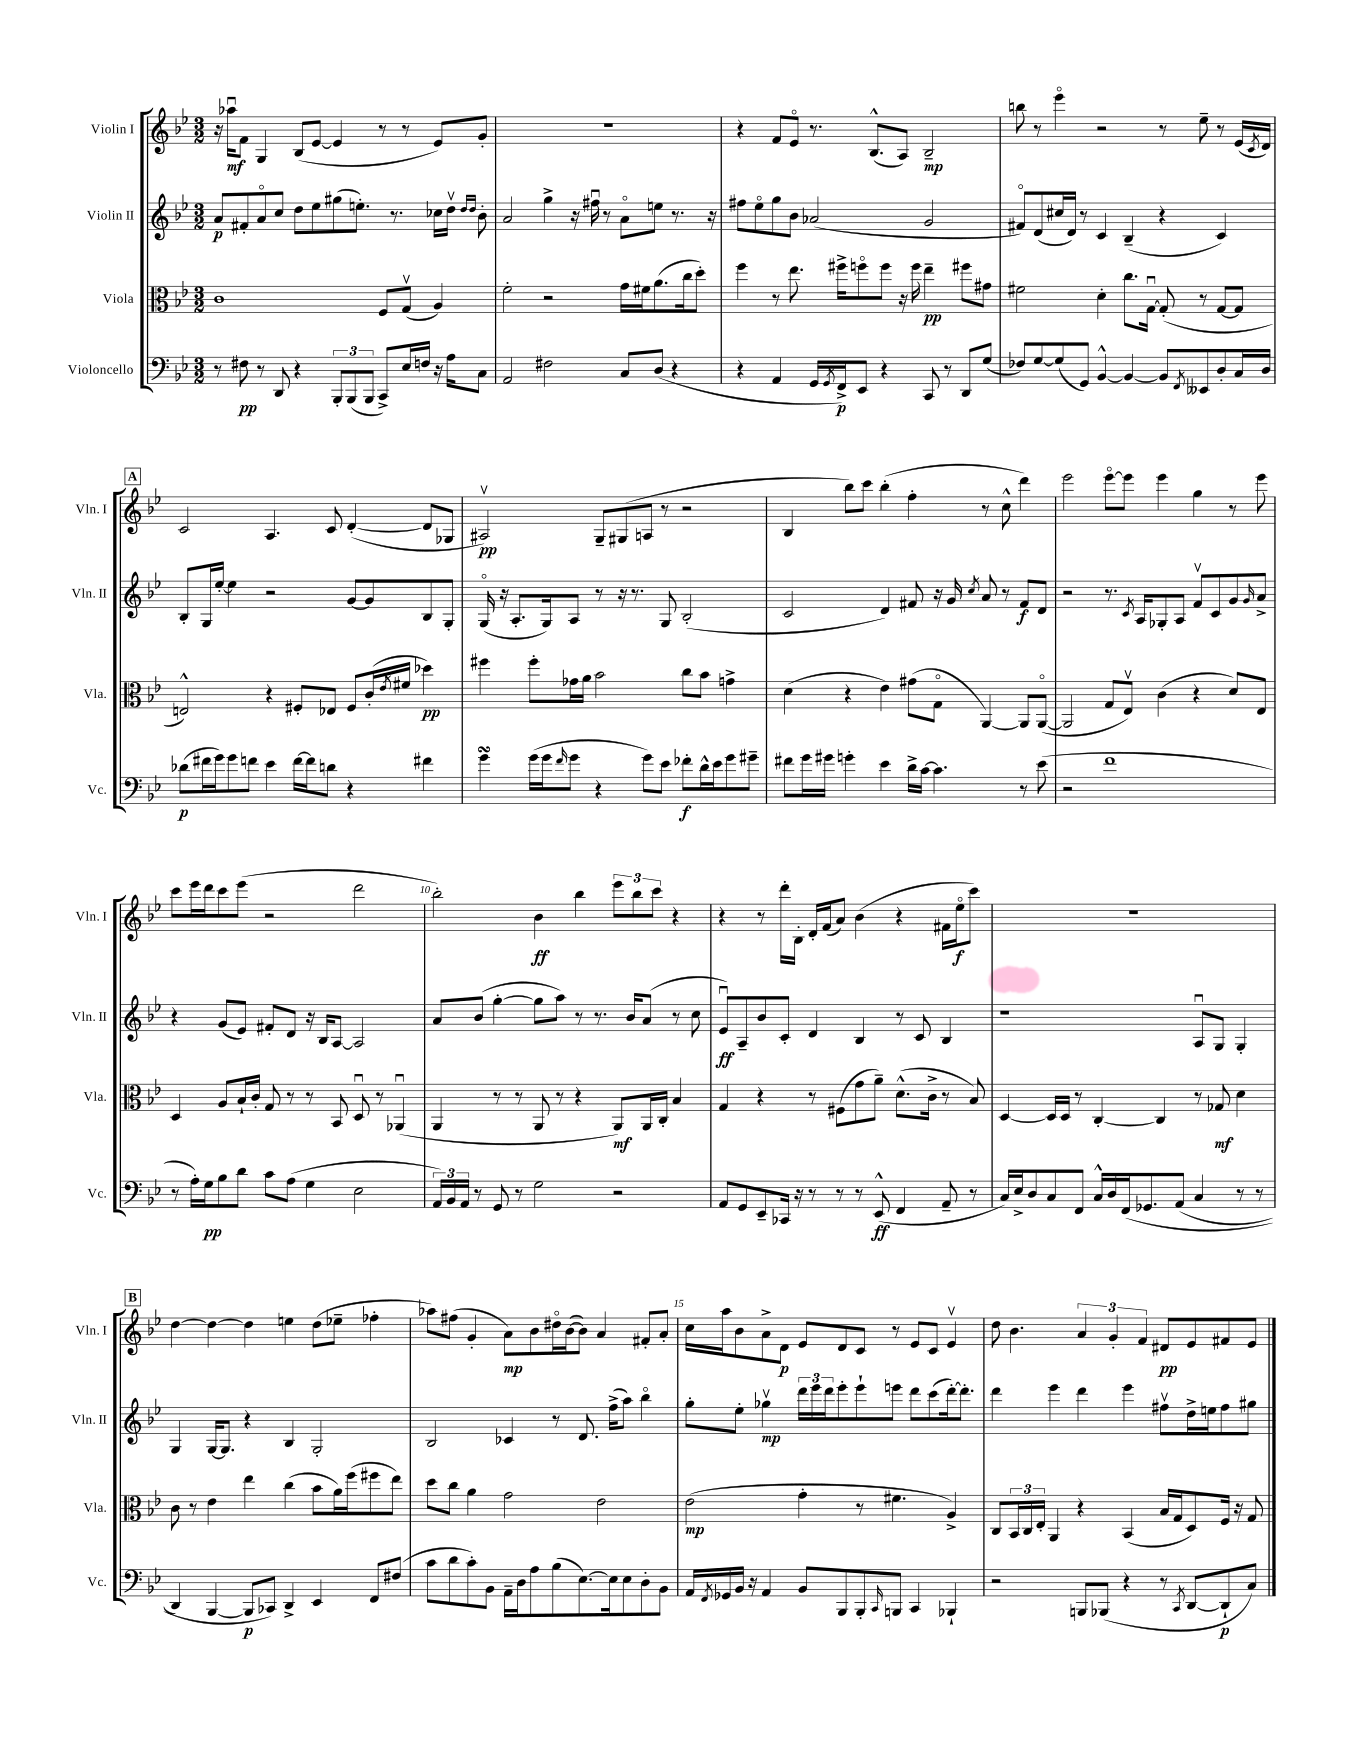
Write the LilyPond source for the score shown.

<<
\new StaffGroup <<
\new Staff = "s0" \with { instrumentName = "Violin I" shortInstrumentName = "Vln. I" } {
    \clef treble \key bes \major \numericTimeSignature \time 3/2
    r16 aes''16\downbow\mf f'8 g4 bes8( ees'8~ ees'4 r8 r8 ees'8) g'8-. |
    R1. |
    r4 f'8 ees'8\flageolet r8. bes8.-^( a8) bes2--\mp |
    b''8 r8 ees'''4\flageolet r2 r8 ees''8-- r8 ees'16( \acciaccatura { c'8 } d'16) |
    \mark \markup { \box "A" } c'2 a4. c'8 d'4~-.( d'8 ges8 |
    ais2\upbow\pp) g8-- gis8( a8 r8 r2 |
    bes4 bes''8) c'''8 bes''4-.( f''4-. r8 c''8-^ d'''4) |
    ees'''2 ees'''8~\flageolet ees'''8 ees'''4 g''4 r8 ees'''8 |
    c'''8 ees'''16 d'''16 c'''8 ees'''8( r2 d'''2 |
    bes''2-.) bes'4\ff bes''4 \tuplet 3/2 { ees'''8 bes''8 c'''8 } r4 |
    r4 r8 d'''16-. bes16-. d'16-. f'16( a'8) bes'4( r4 fis'16 ees''16\flageolet\f c'''8) |
    R1. |
    \mark \markup { \box "B" } d''4~ d''4~ d''4 e''4 d''8( ees''8-- fes''4-. |
    aes''8) fis''8( g'4-. a'8\mp) bes'8 dis''16\flageolet bes'16~( bes'8) a'4 fis'8-. a'8-. |
    c''16 a''16 bes'8 a'8-> d'8\p ees'8 d'8 c'8 r8 ees'8 c'8 ees'4\upbow |
    d''8 bes'4. \tuplet 3/2 { a'4 g'4-. f'4 } dis'8\pp ees'8 fis'8 ees'8 \bar "|." |
}
\new Staff = "s1" \with { instrumentName = "Violin II" shortInstrumentName = "Vln. II" } {
    \clef treble \key bes \major \numericTimeSignature \time 3/2
    a'8\p fis'8-. a'8\flageolet c''8 d''8 ees''8 gis''8( e''8.-.) r8. ces''16 d''16\upbow \grace { d''16 d''16 } bes'8-. |
    a'2 g''4-> r16 fis''16\downbow r8 a'8\flageolet e''8 r8. r16 |
    fis''8 ees''8\flageolet g''8 bes'8 aes'2( g'2 |
    fis'8\flageolet) d'8( cis''16 d'16) r8 c'4 bes4--( r4 c'4) |
    \mark \markup { \box "A" } bes8-. g16 ees''16~-. ees''4 r2 g'8~ g'8 bes8 g8-. |
    g16\flageolet( r16 a8.-. g16) a8 r8 r16 r8. g8 bes2-.( |
    c'2 d'4) fis'8 r16 g'16 \acciaccatura { c''8 } a'8 r8 fis'8\f d'8 |
    r2 r8. \acciaccatura { c'8 } a16 ges8-. a8 f'8\upbow c'8 g'8 \grace { g'16 } a'8-> |
    r4 g'8( ees'8) fis'8-. d'8 r16 bes16 a8~ a2 |
    a'8 bes'8( g''4~-. g''8 a''8) r8 r8. bes'16 a'8( r8 c''8 |
    ees'8\downbow\ff) a8-- bes'8 c'8-. d'4 bes4 r8 c'8 bes4 |
    r1 a8\downbow g8 g4-. |
    \mark \markup { \box "B" } g4 g16~ g8. r4 bes4 g2-. |
    bes2 ces'4 r8 d'8. f''16->( a''8) bes''4\flageolet |
    g''8-. ees''8-. ges''4\upbow\mp \tuplet 3/2 { d'''16 ees'''16 d'''16 } ees'''8-. ees'''8-! e'''8 d'''8 c'''8( d'''16~-.) d'''8.-. |
    d'''4 ees'''4 d'''4 ees'''4 fis''8\upbow d''16-> e''16 fis''8 gis''8 \bar "|." |
}
\new Staff = "s2" \with { instrumentName = "Viola" shortInstrumentName = "Vla." } {
    \clef alto \key bes \major \numericTimeSignature \time 3/2
    c'1 f8 g8\upbow( a4) |
    f'2-. r2 g'16 fis'16 a'8.( c''16 d''8-.) |
    f''4 r8 ees''8. fis''16-> f''8\flageolet f''8 r16 f''16 ees''4--\pp fis''8 gis'8 |
    fis'2 d'4-. c''8. g16~\downbow g8-.( r8 g8~ g8 |
    \mark \markup { \box "A" } e2-^) r4 fis8-. ees8 fis8 c'16-.( \acciaccatura { ees'8 } fis'16 des''4\pp) |
    fis''4 fis''8-. ges'16 a'16 bes'2 c''8 bes'8 g'4-> |
    d'4( r4 ees'4) gis'8( g8\flageolet a,4~) a,8 a,8~\flageolet( |
    a,2 g8 ees8\upbow) c'4( r4 d'8) ees8 |
    d4 a8 bes16-! c'16-. g8 r8 r8 bes,8 d8\downbow r8 aes,4\downbow( |
    a,4 r8 r8 a,8 r8 r4 a,8\mf) a,16 c16-. bes4 |
    g4 r4 r8 fis8( g'8 a'8--) d'8.-^( c'16-> r8 bes8) |
    d4~ d16 d16 r8 c4~-. c4 r8 ges8\mf d'4 |
    \mark \markup { \box "B" } c'8 r8 ees'4 ees''4 c''4( bes'8 a'16) f''16( fis''8 ees''8) |
    d''8 c''8 a'4 g'2 ees'2 |
    ees'2\mp( g'4-. r8 fis'4. a4->) |
    c8 \tuplet 3/2 { bes,16 c16 ees16-. } a,4 r4 bes,4( bes16 g16 d8) f16 r16 g8 \bar "|." |
}
\new Staff = "s3" \with { instrumentName = "Violoncello" shortInstrumentName = "Vc." } {
    \clef bass \key bes \major \numericTimeSignature \time 3/2
    r8 fis8\pp r8 d,8 r4 \tuplet 3/2 { bes,,8-. bes,,8( bes,,8 } c,8->) ees16 f16 r16 a16 c8 |
    a,2 fis2 c8 d8( r4 |
    r4 a,4 g,16 \acciaccatura { g,8 } f,16->\p) ees,8 r4 c,8 r8 d,8 g8( |
    fes8) g8~ g8( g,8) bes,4~-^ bes,4~ bes,8 \acciaccatura { f,8 } eeses,8 d8-. c16 d16 |
    \mark \markup { \box "A" } des'8\p( fis'16 g'16) g'8 f'8 ees'4 f'16~ f'16 d'8 r4 fis'4 |
    g'4\turn g'16( g'16 \grace { f'16 } g'8 r4 g'8) ees'8 fes'8-.\f d'16-^ ees'16 g'8 gis'8-- |
    fis'8 g'16 gis'16 g'4-. ees'4 d'16-> c'16~ c'4. r8 ees'8( |
    r2 f'1 |
    r8 a16-.) g16\pp bes8 d'8 c'8 a8( g4 ees2 |
    \tuplet 3/2 { a,16) bes,16 a,16 } r8 g,8 r8 g2 r2 |
    a,8 g,8 ees,8-- ces,16 r16 r8 r8 r8 ees,8-^\ff( f,4 a,8-- r8 |
    c16) ees16-> d8 c8 f,8 c16-^ d16 f,16\( ges,8. a,8( c4 r8 r8 |
    \mark \markup { \box "B" } d,4) bes,,4~ bes,,8\p ces,8\) d,4-> ees,4 f,8 fis8( |
    c'8 d'8 c'8-.) bes,8 a,16-- d16 a8 bes8( ees8.~) ees16 ees8 d8-. bes,8 |
    a,16 \acciaccatura { f,8 } ges,16 bes,16 r16 a,4 bes,8 bes,,8 bes,,8-. \grace { c,16 } b,,8 c,4 bes,,4-! |
    r2 b,,8 bes,,8( r4 r8 \acciaccatura { c,8 } d,8~ d,8-!\p c8) \bar "|." |
}
>>
>>
\layout { \context { \Score \override BarNumber.break-visibility = ##(#f #t #t) barNumberVisibility = #(every-nth-bar-number-visible 5) } }
